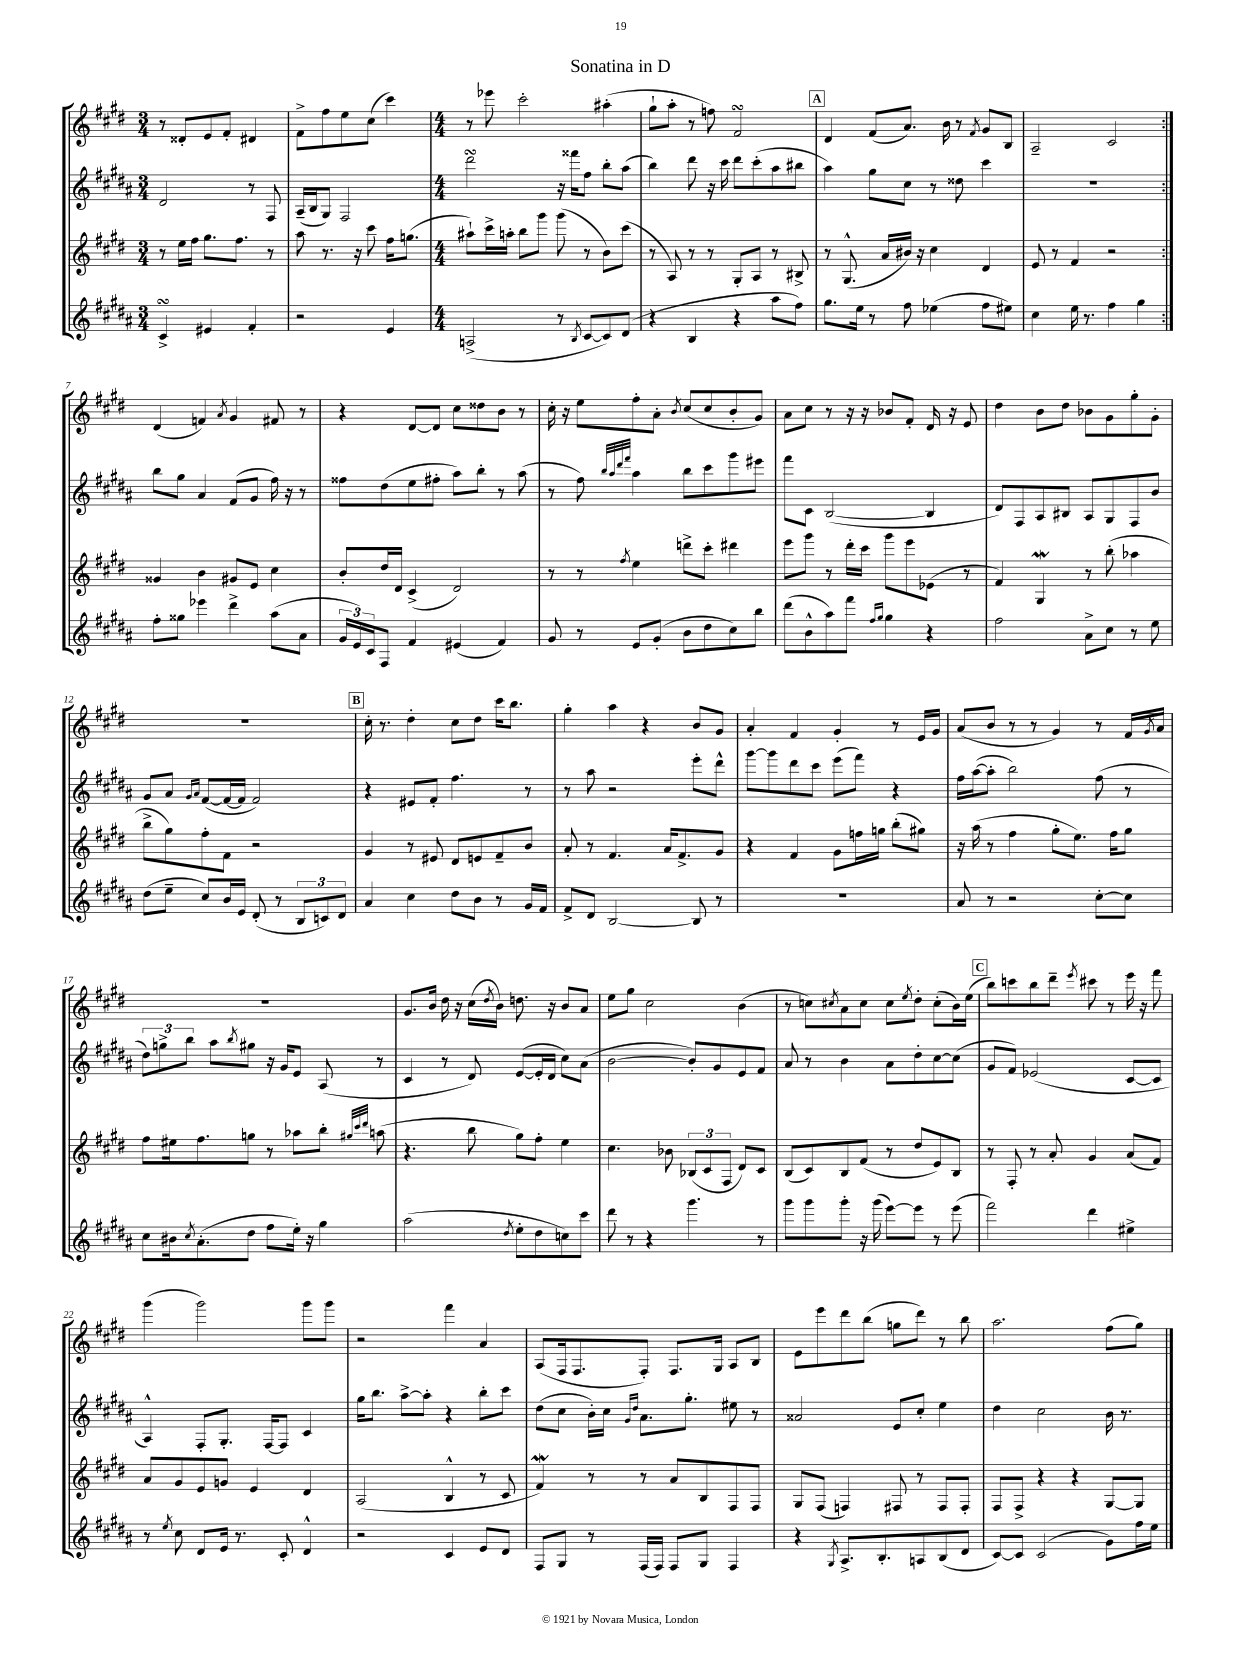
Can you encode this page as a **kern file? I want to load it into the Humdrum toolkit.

**kern	**kern	**kern	**kern
*part4	*part3	*part2	*part1
*staff4	*staff3	*staff2	*staff1
*clefG2	*clefG2	*clefG2	*clefG2
*k[f#c#g#d#a#]	*k[f#c#g#d#]	*k[f#c#g#d#a#]	*k[f#c#g#d#]
*M3/4	*M3/4	*M3/4	*M3/4
=1	=1	=1	=1
4c#sSSS^/	8r	2d#/	8r
.	16ee\LL	.	8d##X'/L
.	16ff#\JJ	.	.
4e#X/	8.gg#\L	.	8e/
.	.	.	8f#'/J
.	8.ff#\J	.	.
4f#'/	.	8r	4d#X/
.	8r	8F#/	.
=2	=2	=2	=2
2r	8aa\	(16A#~/LL	8f#^\L
.	.	16B/J	.
.	8.r	8G#/J)	8ff#\
.	.	2F#/	8ee\
.	16r	.	.
.	8ccc#\	.	(8cc#\J
4e/	16ff#\KL	.	4ccc#\)
.	(8.ggn\J	.	.
=3	=3	=3	=3
*M4/4	*M4/4	*M4/4	*M4/4
(2An^/	8aa#X`\L)	2ddd#sSsS\	8r
.	16ccc#^\L	.	8eee-X\
.	16aan'\JJ	.	.
.	8bb\L	.	2ccc#'\
.	8ggg#\J	.	.
8r	(8ggg#\	16r	.
.	.	16fff##X\KL	.
8qB/	.	.	.
[8c#/L	8r	8ff#\J	.
8c#/])	8b\L)	8bb'\L	(4aa#X'\
(8d#/J	(8ccc#\J	(8aa#\J	.
=4	=4	=4	=4
4r	8r	4bb\)	8gg#`\L
.	8A/)	.	8aa'\J
4B/	8r	8ddd#\	8r
.	8r	16r	8ffn\)
.	.	16ccc#\	.
4r	8G#'/L	8ddd#\L	2f#sSSS/
.	8A/J	(8ccc#'\	.
8aa#\L	8r	8aa#\	.
8ff#\J)	8B#X^/	8bb#X\J	.
!!LO:REH:place=s1:t=A
=5	=5	=5	=5
8.gg#\L	8r	4aa#\)	4d#/
.	(8.G#^^/	.	.
16ee\Jk	.	.	.
8r	.	8gg#\L	(8f#/L
.	16a/LL	.	.
8ff#\	16b#X/JJ)	8cc#\J	8.a/J)
.	16r	.	.
(4ee-X\	4cc#\	8r	.
.	.	.	16b\
.	.	8dd##X\	8r
.	.	.	8qf#/
8ff#\L	4d#/	4ccc#\	8g#/L
8ee#X\J)	.	.	8B/J
=6	=6	=6	=6
4cc#\	8e/	1r	2A~/
.	8r	.	.
16ee\	4f#/	.	.
8.r	.	.	.
4ff#\	2r	.	2c#/
4gg#\	.	.	.
!!LO:LB:g=z
=7:|!	=7:|!	=7:|!	=7:|!
8ff#'\L	4g##X/	8bb\L	(4d#/
8gg##X\J	.	8gg#\J	.
4eee-X\	4b\	4a#/	4fn/)
.	.	.	8qa/
4ddd#^\	8g#X/L	(8f#/L	4g#/
.	8e/J	8g#/J	.
(8aa#\L	4cc#\	16ff#\)	8f#X/
.	.	16r	.
8a#\J	.	8r	8r
=8	=8	=8	=8
24g#/LL	8b'/L	8ff##X\L	4r
24e/)	.	.	.
24c#/J	.	.	.
8F#/J	16dd#/L	(8dd#\	.
.	16d#/JJ	.	.
4f#/	(4c#^/	8ee\	[8d#/L
.	.	8ff#X'\J	8d#/J]
(4e#X/	2d#/)	8aa#\L)	8cc#\L
.	.	8bb'\J	8dd##X\
4f#/)	.	8r	8b\J
.	.	(8aa#\	8r
=9	=9	=9	=9
8g#/	8r	8r	16cc#'\
.	.	.	16r
8r	8r	8ff#\)	8ee\L
.	.	32qqbb/LLL	.
.	.	32qqaa#/	.
.	.	32qqddd#/	.
.	8qff#/	32qqfff#/JJJ	.
8e/L	4ee\	4aa#\	8ff#'\
(8g#'/J	.	.	8a'\J
.	.	.	8qb/
8b\L	8dddn^\L	8bb\L	(8cc#/L
8dd#\	8ccc#'\J	8ccc#\	8cc#/
8cc#\)	4ddd#X\	8ggg#\	8b'/
8bb\J	.	8eee#X\J	8g#/J)
=10	=10	=10	=10
(8ddd#\L	8eee\L	8fff#\L	8a\L
8b^^\	8ggg#\J	8c#\J	8cc#\J
8aa#\)	8r	([2B/	8r
8fff#\J	16ddd#'\LL	.	16r
.	16ccc#\JJ	.	16r
16qqff#/LL	.	.	.
16qqgg#/JJ	.	.	.
4gg#\	8ggg#\L	.	8b-X/L
.	8eee\	.	8f#'/J
4r	(8e-X\J	4B/]	16d#/
.	.	.	16r
.	8r	.	8e/
=11	=11	=11	=11
2ff#\	4f#/)	8d#/L)	4dd#\
.	.	8F#/	.
.	4G#W/	8A#/	8b\L
.	.	8B#X/J	8dd#\J
8a#^\L	8r	8A#/L	8b-X\L
8cc#\J	(8bb'\	8G#/	8g#\
8r	4aa-X\	8F#/	8gg#'\
8ee\	.	8b/J	8g#'\J
!!LO:LB:g=z
=12	=12	=12	=12
(8dd#\L	8bb^\L	8g#/L	1r
8ee~\J	8gg#\)	8a#/J	.
.	.	16qqg#/LL	.
.	.	16qqa#/JJ	.
8cc#/L)	8ff#'\	([8f#/L	.
16b/L	8f#\J	16f#/L_	.
16e/JJ	.	16f#/JJ]	.
(8d#'/	2r	2f#/)	.
8r	.	.	.
12B/L	.	.	.
12cn/)	.	.	.
12d#/J	.	.	.
!!LO:REH:place=s1:t=B
=13	=13	=13	=13
4a#/	4g#/	4r	16cc#'\
.	.	.	8.r
4cc#\	8r	8e#X/L	4dd#'\
.	8e#X/	8f#'/J	.
8dd#\L	8d#/L	4.ff#\	8cc#\L
8b\J	8en/	.	8dd#\J
8r	8f#~/	.	16ccc#\KL
.	.	.	8.bb\J
16g#/LL	8b/J	8r	.
16f#/JJ	.	.	.
=14	=14	=14	=14
8f#^/L	8a'/	8r	4gg#'\
8d#/J	8r	8aa#\	.
[2B/	4.f#/	2r	4aa\
.	.	.	4r
.	16a/KL	.	.
.	8.f#^/	.	.
8B/]	.	8eee'\L	8b/L
8r	8g#/J	8ddd#^^\J	8g#/J
=15	=15	=15	=15
1r	4r	[8ggg#\L	4a'/
.	.	8ggg#\]	.
.	4f#/	8ddd#\	4f#/
.	.	8ccc#\J	.
.	8g#\L	(8eee\L	4g#'/
.	16ffn\L	8fff#\J)	.
.	16ggn\JJ	.	.
.	(8bb'\L	4r	8r
.	8gg#X\J)	.	16e/LL
.	.	.	16g#/JJ
=16	=16	=16	=16
8a#/	16r	16ff#\LL	(8a/L
.	(16aa\	([16aa#\J	.
8r	8r	8aa#'\J]	8b/J
2r	4ff#\	2bb\)	8r
.	.	.	8r
.	8gg#'\L	.	4g#/)
.	8.ee\J)	.	.
[8cc#'\L	.	(8ff#\	8r
.	16ff#\KL	.	.
8cc#\J]	8gg#\J	8r	16f#/LL
.	.	.	8qg#/
.	.	.	16a/JJ
!!LO:LB:g=z
=17	=17	=17	=17
8cc#\L	8ff#\L	12dd#\L)	1r
.	.	12ggn^\	.
16b#X\k	16ee#X\k	.	.
.	.	12bb\J	.
8qcc#/	.	.	.
(8.a#'\	8.ff#\	.	.
.	.	8aa#\L	.
.	.	8qbb/	.
8dd#\J	8ggn\J	8gg#X\J	.
8ff#\L	8r	16r	.
.	.	16g#/KL	.
16ee'\Jk)	8aa-X\L	8e/J	.
16r	.	.	.
4gg#\	8bb'\J	(8A#/	.
.	32qqgg#X/LLL	.	.
.	32qqccc#/	.	.
.	32qqddd#/JJJ	.	.
.	(8aan\	8r	.
=18	=18	=18	=18
(2aa#\	4.r	4c#/	8.g#/L
.	.	.	16b/Jk
.	.	8r	16dd#\
.	.	.	16r
.	8bb\	8d#/)	(16cc#\LL
.	.	.	8qdd#/
.	.	.	16b\JJ)
8qdd#/	.	.	.
8ee'\L	8gg#\L)	([8e/L	8.ddn\
8dd#\	8ff#'\J	16e'/L]	.
.	.	16d#/JJ	16r
8ccn\)	4ee\	8cc#\L)	8b/L
8ccc#\J	.	(8a#\J	8a/J
=19	=19	=19	=19
8ddd#\	4.cc#\	[2b\	8ee\L
8r	.	.	8gg#\J
4r	.	.	2cc#\
.	8b-X\	.	.
4.ggg#\	(12B-X/L	8b'/L])	.
.	12c#/	.	.
.	.	8g#/	.
.	12F#/J	.	.
.	8d#/L)	8e/	(4b\
8r	8c#/J	8f#/J	.
=20	=20	=20	=20
8ggg#\L	(8B/L	8a#/	8r
8ggg#\	8c#/)	8r	8ccn\L)
.	.	.	8qcc#X/
8ggg#'\J	8B/	4b\	8a\
16r	(8f#/J	.	8cc#\J
(16ggg#\	.	.	.
[8eee\L)	8r	8a#\L	8cc#\L
.	.	.	8qee/
8eee\J]	8dd#/L	8dd#'\	8dd#'\J
8r	8e/)	[8cc#\	(8cc#'\L
(8eee\	8B/J	(8cc#\J]	16b\L)
.	.	.	(16ee\JJ
!!LO:REH:place=s1:t=C
=21	=21	=21	=21
2fff#\)	8r	8g#/L	8bb\L)
.	8F#'/	8f#/J)	8cccn\
.	8r	(2e-X/	8bb\
.	8a'/	.	8ddd#~\J
.	.	.	8qeee/
4ddd#\	4g#/	.	8ccc#X\
.	.	.	8r
4ee#X^\	(8a/L	[8c#/L	16eee\
.	.	.	16r
.	8f#/J)	8c#/J]	8fff#\
!!LO:LB:g=z
=22	=22	=22	=22
8r	8a/L	4A#^^/)	(4ggg#\
8qee/	.	.	.
8cc#\	8g#/	.	.
8d#/L	8e/	8F#'/L	2ggg#\)
16e/Jk	8gn/J	8.G#'/J	.
8.r	.	.	.
.	4e/	.	.
.	.	[16F#/KL	.
8c#'/	.	8F#/J]	.
4d#^^/	4d#/	4c#/	8ggg#\L
.	.	.	8ggg#\J
=23	=23	=23	=23
2r	(2A/	16gg#\KL	2r
.	.	8.bb\J	.
.	.	[8aa#^\L	.
.	.	8aa#'\J]	.
4c#/	4B^^/	4r	4fff#\
8e/L	8r	8bb'\L	4a/
8d#/J	8c#/	8ccc#\J	.
=24	=24	=24	=24
8F#/L	4f#W/)	(8dd#\L	(8A/L
8G#/J	.	8cc#\J	16F#/k
.	.	.	8.F#/
8r	8r	16b'\LL)	.
.	.	16cc#\JJ	.
.	.	16qqg#/LL	.
.	.	16qqdd#/JJ	.
(16F#/LL	8r	8.a#\L	8F#'/J)
16F#/JJ)	.	.	.
8F#/L	8a/L	.	8.F#/L
.	.	8.gg#'\J	.
8G#/J	8B/	.	.
.	.	.	16G#/Jk
4F#/	8F#/	8ee#X\	8A/L
.	8F#/J	8r	8B/J
=25	=25	=25	=25
4r	8G#/L	2a##X/	8e\L
.	(8F#/J	.	8eee\
8qG#/	.	.	.
8.A#^/L	4Fn/)	.	8ddd#\
.	.	.	(8bb\J
8.B'/	.	.	.
.	8F#X/	8e/L	8ggn\L
8An/	8r	8cc#'/J	8ddd#\J)
(8B/	8F#/L	4ee\	8r
8d#/J	8F#'/J	.	8bb\
=26	=26	=26	=26
[8c#/L)	8F#/L	4dd#\	2.aa\
8c#/J]	8F#^/J	.	.
(2c#/	4r	2cc#\	.
.	4r	.	.
8g#\L)	[8G#/L	16b\	(8ff#\L
.	.	8.r	.
16ff#\L	8G#/J]	.	8gg#\J)
16ee\JJ	.	.	.
==	==	==	==
*-	*-	*-	*-
